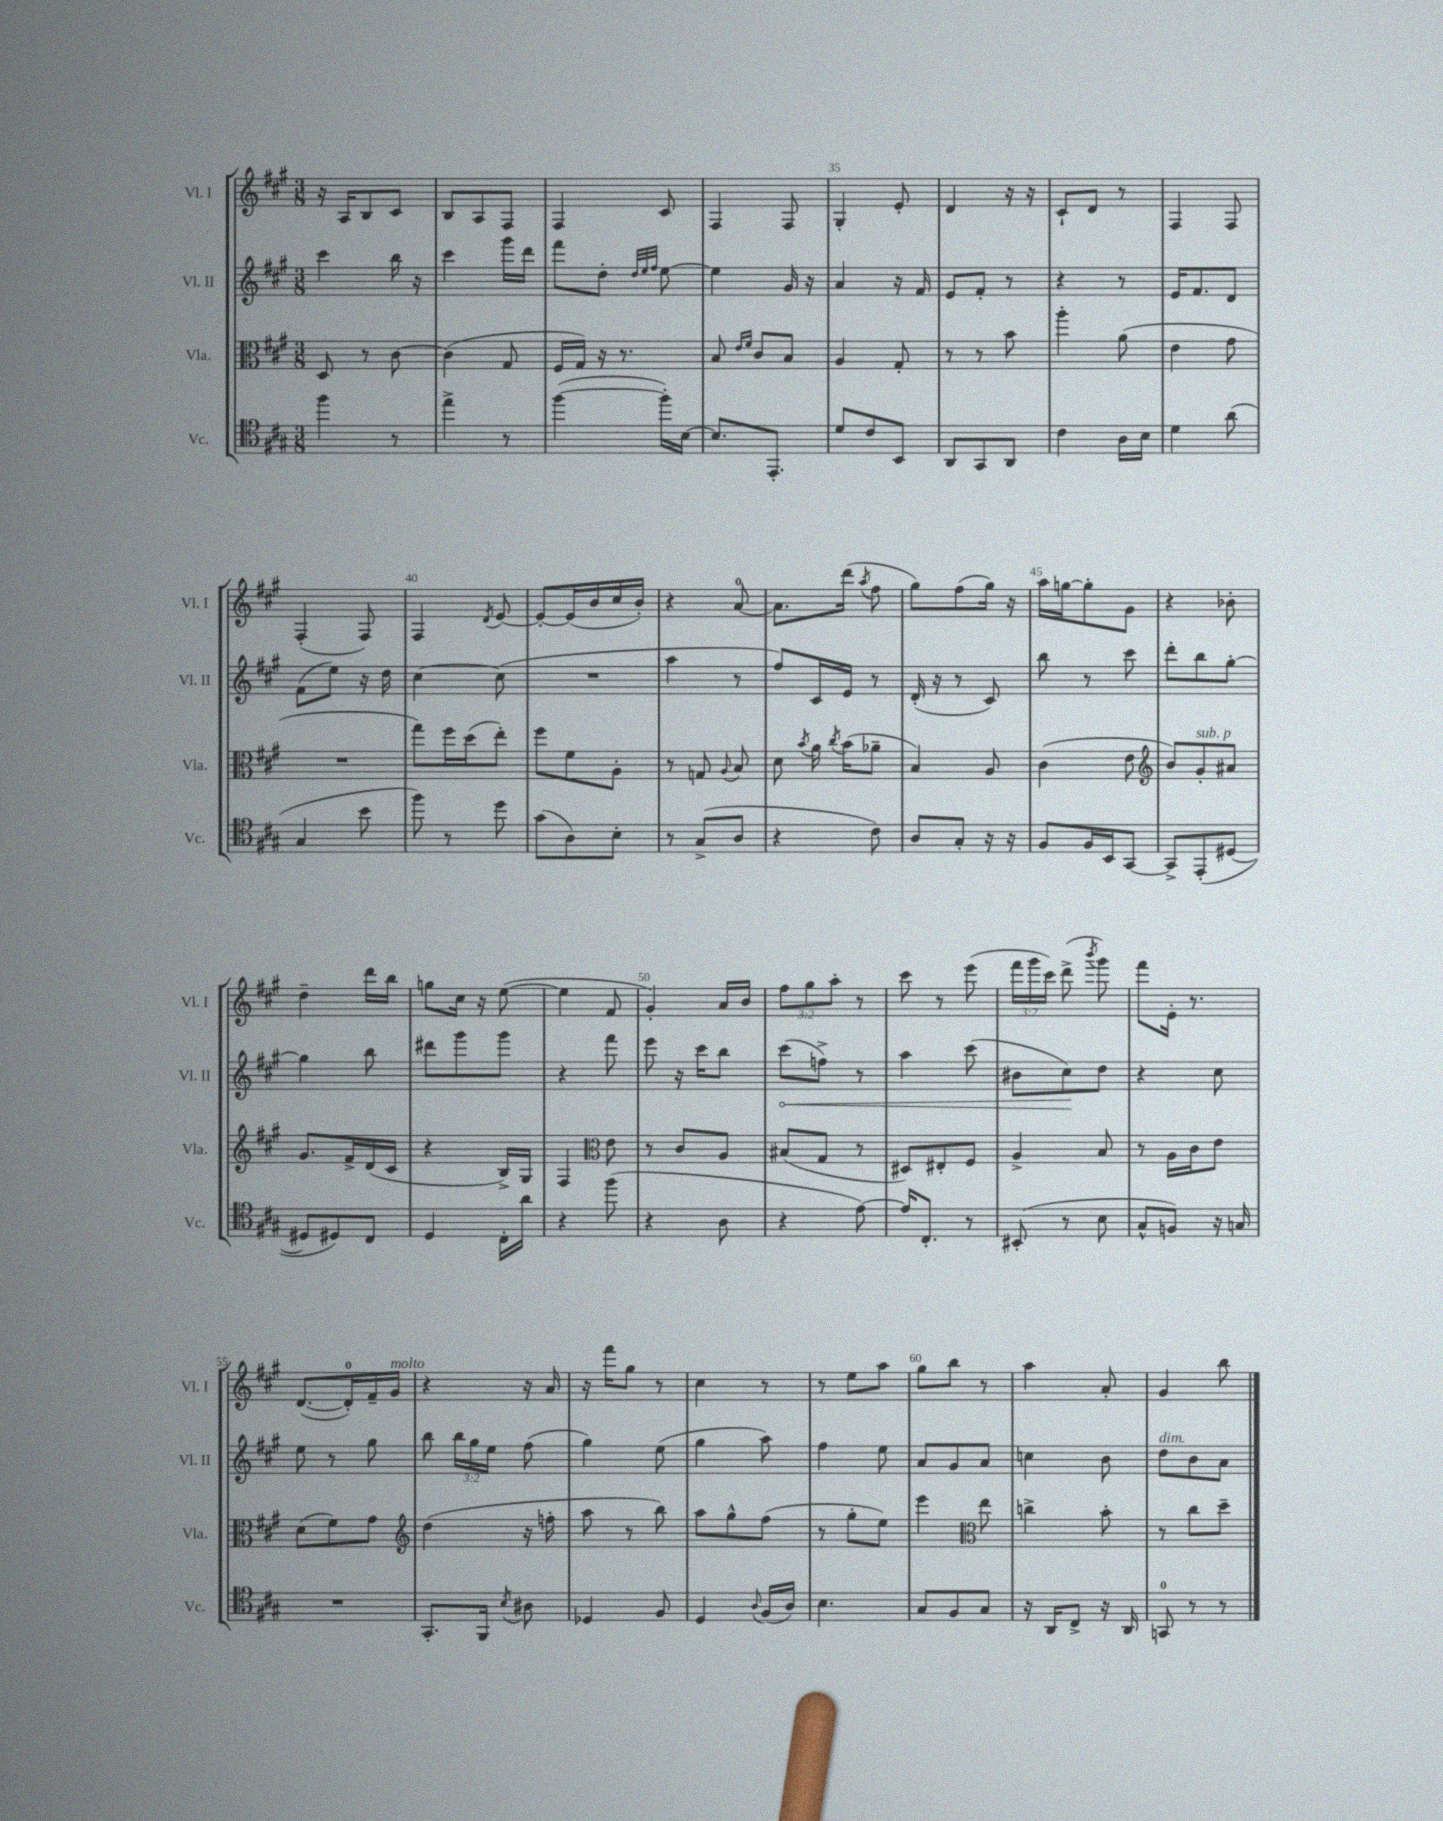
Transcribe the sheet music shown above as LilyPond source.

<<
\new StaffGroup <<
\new Staff = "s0" \with { instrumentName = "Vl. I" shortInstrumentName = "Vl. I" } {
    \clef treble \key a \major \numericTimeSignature \time 3/8 \override Staff.TupletNumber.text = #tuplet-number::calc-fraction-text
    \autoBeamOff r16 a16[ b8 cis'8] |
    b8[ a8 fis8] |
    fis4 cis'8 |
    fis4 fis8 |
    gis4-. e'8-. |
    d'4 r16 r16 |
    cis'8[-! d'8] r8 |
    fis4 fis8 |
    fis4-.( fis8) |
    fis4 \acciaccatura { d'8 } e'8~ |
    e'8[~-. e'16( b'16 cis''16 b'16]-.) |
    r4 a'8-0~ |
    a'8.[ d'''16]( \acciaccatura { a''8 } fis''8 |
    gis''8[) fis''8( gis''16]) r16 |
    a''16[ g''16~ g''8-. gis'8] |
    r4 bes'8-. |
    d''4-- d'''16[ b''16] |
    g''8[ cis''16] r16 e''8~( |
    e''4 fis'8 |
    gis'4-.) a'16[ b'16] |
    \tuplet 3/2 { fis''8[ gis''8 a''8]-. } r8 |
    cis'''8 r8 e'''8( |
    \tuplet 3/2 { fis'''16[ gis'''16 cis'''16]) } d'''8->( \acciaccatura { b'''8 } gis'''8) |
    fis'''8[ e'16]-. r8. |
    d'8.[~( d'16-0-.) fis'16-- gis'16]^\markup { \italic "molto" } |
    r4 r16 a'16 |
    r16 fis'''16[ gis''8] r8 |
    cis''4 r8 |
    r8 e''8[ a''8] |
    gis''8[ b''8] r8 |
    a''4 a'8-. |
    gis'4 b''8 \bar "|." |
}
\new Staff = "s1" \with { instrumentName = "Vl. II" shortInstrumentName = "Vl. II" } {
    \clef treble \key a \major \numericTimeSignature \time 3/8 \override Staff.TupletNumber.text = #tuplet-number::calc-fraction-text
    \autoBeamOff cis'''4 b''16 r16 |
    cis'''4 gis'''16[ d'''16] |
    fis'''8[ d''8]-. \grace { d''32[ e''32 fis''32] } e''8~ |
    e''4 gis'16 r16 |
    a'4 r16 fis'16 |
    e'8[ fis'8]-. r8 |
    r4 r8 |
    e'16[ fis'8. d'8] |
    fis'8[( e''8]) r16 d''16 |
    cis''4~ cis''8( |
    R4. |
    a''4 r8 |
    fis''8[) cis'16 e'16] r8 |
    d'16-.( r16 r8 cis'8) |
    b''8 r8 cis'''8 |
    d'''8[-. b''8 gis''8]~-. |
    gis''4 b''8 |
    dis'''8[ gis'''8 gis'''8] |
    r4 fis'''8 |
    e'''8 r16 cis'''16[ b''8] |
    \once \override Hairpin.circled-tip = ##t cis'''8[\<( f''8]->) r8 |
    a''4 cis'''8( |
    bis'8[ cis''8\!) d''8] |
    r4 cis''8 |
    e''8 r8 gis''8 |
    b''8 \tuplet 3/2 { b''16[ gis''16 e''16] } fis''8( |
    gis''4) e''8( |
    gis''4 a''8) |
    fis''4 e''8 |
    a'8[ gis'8 a'8] |
    c''4 b'8 |
    d''8[^\markup { \italic "dim." } b'8 a'8] \bar "|." |
}
\new Staff = "s2" \with { instrumentName = "Vla." shortInstrumentName = "Vla." } {
    \clef alto \key a \major \numericTimeSignature \time 3/8
    \autoBeamOff d8 r8 cis'8~ |
    cis'4( gis8 |
    fis16[ gis16]) r16 r8. |
    b8 \grace { e'16[ fis'16] } cis'8[ b8] |
    a4 gis8-. |
    r8 r8 b'8 |
    a''4-. a'8( |
    e'4 gis'8 |
    R4. |
    gis''8[) fis''16 d''16( e''8]-.) |
    fis''8[ fis'8 a8]-. |
    r8 g8 \appoggiatura { a8 } b8 |
    d'8 \acciaccatura { b'8 } a'16 \acciaccatura { cis''8 } b'16[( aes'8]-- |
    b4) a8 |
    cis'4( e'8 |
    \clef treble b'8[) gis'8-.^\markup { \italic "sub. p" } ais'8] |
    gis'8.[ fis'16-> d'16( cis'16] |
    r4 b16[->) gis16] |
    fis4 \clef alto e'8 |
    r8 cis'8[ a8] |
    bis8[( gis8] r8 |
    dis8[) eis8-. fis8] |
    a4-> b8 |
    r8 a16[ cis'16 e'8] |
    d'8[( fis'8) gis'8] |
    \clef treble d''4( r16 f''16-. |
    a''8 r8 b''8) |
    a''8[ gis''8-^ fis''8]( |
    r8 gis''8[-. e''8]) |
    e'''4 \clef alto e''8 |
    c''4-> b'8-. |
    r8 cis''8[ d''8]-- \bar "|." |
}
\new Staff = "s3" \with { instrumentName = "Vc." shortInstrumentName = "Vc." } {
    \clef tenor \key a \major \numericTimeSignature \time 3/8
    \autoBeamOff fis''4 r8 |
    e''4-> r8 |
    fis''4~( fis''16[-.) b16]~ |
    b8.[ e,8.]-. |
    d'8[ cis'8 b,8] |
    a,8[ gis,8 a,8] |
    cis'4 a16[ b16] |
    d'4 a'8( |
    gis4 b'8 |
    fis''8) r8 d''8 |
    gis'8[( a8) b8]-. |
    r8 gis8[->( a8] |
    r4 cis'8) |
    a8[ gis8]-. r16 r16 |
    fis8[ fis16 b,16 gis,8]~ |
    gis,8[-> e,8-.( dis8]~ |
    dis8[ dis8) cis8] |
    d4 cis16[-. a'16] |
    r4 fis''8( |
    r4 a8 |
    r4 e'8~) |
    e'16[ cis8.]-. r8 |
    bis,8-.( r8 b8 |
    gis8[-^ f8]) r16 g16 |
    R4. |
    gis,8.[-. fis,16] \acciaccatura { b8 } ais8 |
    des4 fis8 |
    d4 \appoggiatura { a8 } fis16[( a16]) |
    b4. |
    gis8[ fis8 gis8] |
    r16 a,16[ cis8]-> r16 a,16 |
    g,8-0 r8 r8 \bar "|." |
}
>>
>>
\layout { \context { \Score currentBarNumber = #31 \override BarNumber.break-visibility = ##(#f #t #t) barNumberVisibility = #(every-nth-bar-number-visible 5) } }
